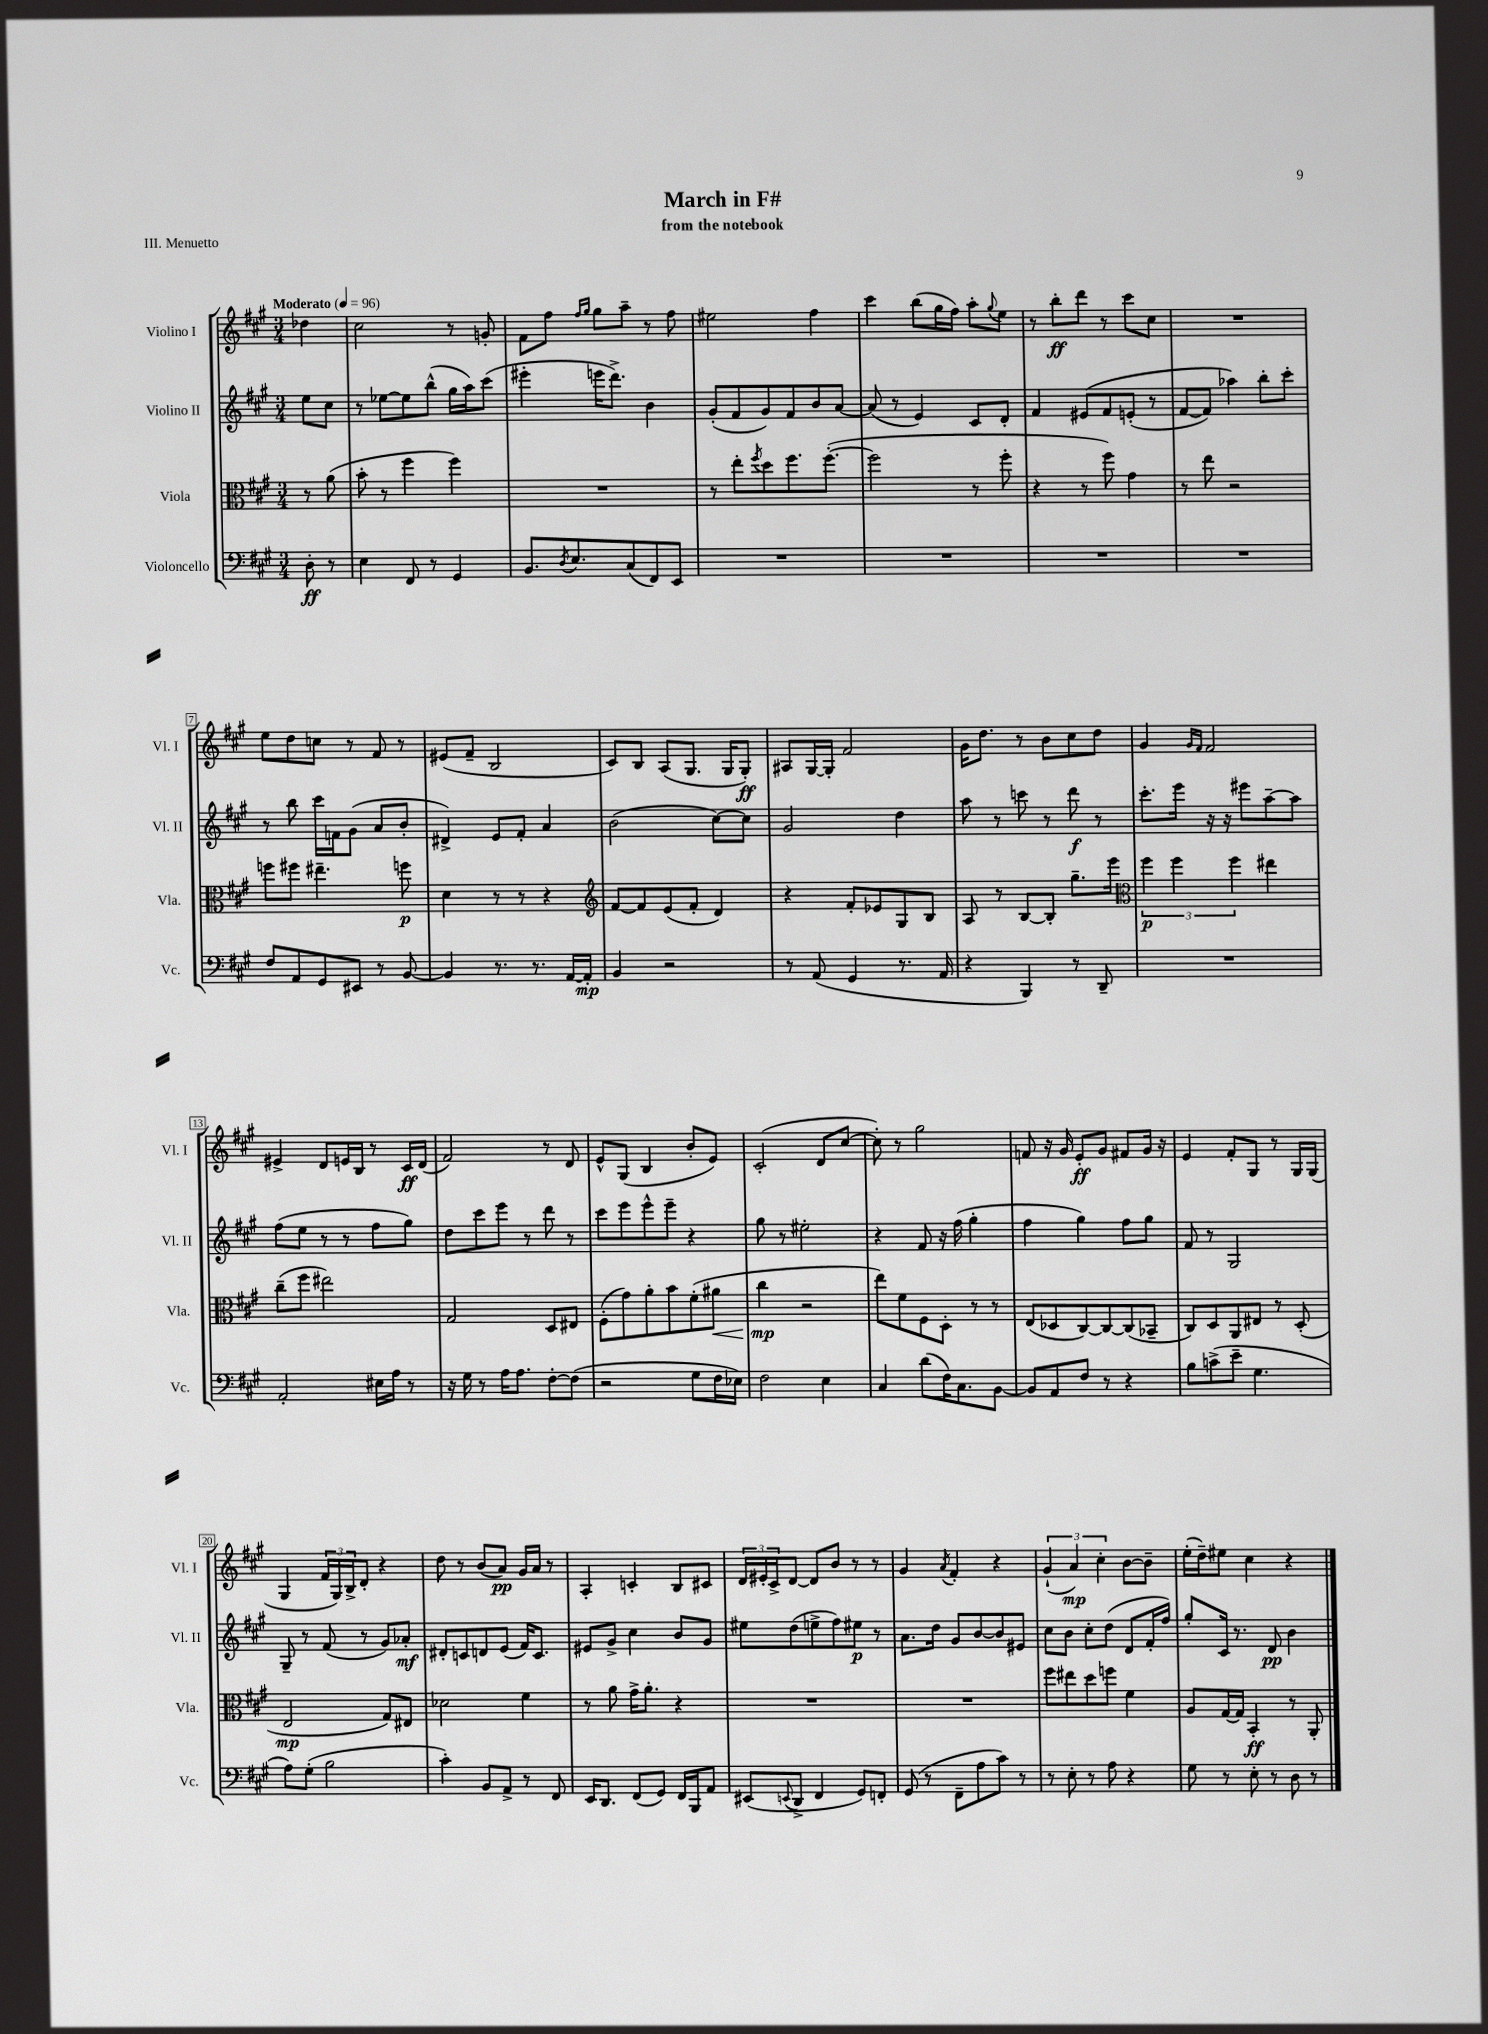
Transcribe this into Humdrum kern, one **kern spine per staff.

**kern	**kern	**kern	**kern
*staff4	*staff3	*staff2	*staff1
*clefF4	*clefC3	*clefG2	*clefG2
*k[f#c#g#]	*k[f#c#g#]	*k[f#c#g#]	*k[f#c#g#]
*M3/4	*M3/4	*M3/4	*M3/4
*MM96	*MM96	*MM96	*MM96
8D'	8r	8ee	4dd-
8r	(8a	8cc#	.
=	=	=	=
4E	8b'	8r	2cc#
.	8r	[8ee-	.
8FF#	4ff#	8ee-]	.
8r	.	(8bb^^	.
4GG#	4ff#)	16gg#	8r
.	.	16aa)	.
.	.	(8ccc#	8g'
=	=	=	=
8.BB	2.r	4eee#'	8f#
.	.	.	8ff#
8qD	.	.	.
8.E	.	.	.
.	.	.	16qqff#
.	.	.	16qqgg#
.	.	16eee	8gg#
.	.	8.ddd^)	.
(8C#	.	.	8aa~
8FF#)	.	4b	8r
8EE	.	.	8ff#
=	=	=	=
2.r	8r	(8g#'	2ee#
.	8ee'	8f#	.
.	8qff#	.	.
.	8dd	8g#)	.
.	8.ff#	8f#	.
.	.	8b	4ff#
.	([8.ff#'	.	.
.	.	[8a	.
=	=	=	=
2.r	2ff#]	(8a]	4ccc#
.	.	8r	.
.	.	4e)	(8bb
.	.	.	16gg#
.	.	.	16ff#)
.	8r	8c#	8aa'
.	.	.	8qqgg#
.	8ff#'	8d'	8ee
=	=	=	=
2.r	4r	4f#	8r
.	.	.	8bb'
.	8r	&(8e#	8ddd
.	8ff#)	8f#	8r
.	4g#	(8e'	8ccc#
.	.	8r	8cc#
=	=	=	=
2.r	8r	[8f#	2.r
.	8ee	8f#])	.
.	2r	4aa-&)	.
.	.	8bb'	.
.	.	8ccc#'	.
=	=	=	=
8F#	8ff	8r	8ee
8AA	8ff#	8bb	8dd
8GG#	4.ee#~	16ccc#	8cc
.	.	16f	.
8EE#	.	(8g#	8r
8r	.	8a	8f#
[8BB	8ff	8b'	8r
=	=	=	=
4BB]	4d	4d#^)	(8e#
.	.	.	8f#~
8.r	8r	8e	2B
.	8r	8f#'	.
8.r	.	.	.
.	4r	4a	.
[16AA	.	.	.
16AA']	.	.	.
=	=	=	=
*	*clefG2	*	*
4BB	[8f#	(2b	8c#)
.	8f#]	.	8B
2r	(8e	.	(8A
.	8f#'	.	8.G#
.	4d)	[8cc#)	.
.	.	.	16G#
.	.	8cc#]	8G#')
=	=	=	=
8r	4r	2g#	8A#
(8AA	.	.	[16G#
.	.	.	16G#']
4GG#	8f#'	.	2f#
.	8e-	.	.
8.r	8G#	4dd	.
.	8B	.	.
16AA	.	.	.
=	=	=	=
4r	8A	8aa	16g#
.	.	.	8.dd
.	8r	8r	.
4BBB)	[8B	8ccc	8r
.	8B']	8r	8b
8r	8.gg#~	8ddd	8cc#
8DD~	.	8r	8dd
.	16eee	.	.
=	=	=	=
*	*clefC3	*	*
2.r	6ff#	8.ccc#'	4g#
.	6ff#	.	.
.	.	16eee	.
.	.	.	16qqg#
.	.	.	16qqf#
.	.	16r	2f#
.	.	16r	.
.	6ff#	.	.
.	.	8eee#	.
.	4ee#	[8aa~	.
.	.	8aa]	.
=	=	=	=
2AA'	(8cc#~	(8ff#	4e#^
.	8ff#	8ee	.
.	2ee#)	8r	8d
.	.	8r	16e
.	.	.	16B
16E#	.	8ff#	8r
16A	.	.	.
8r	.	8gg#)	16c#
.	.	.	(16d
=	=	=	=
16r	2G#	8dd	2f#)
16G#	.	.	.
8r	.	8ccc#	.
16A	.	8eee	.
8.A	.	.	.
.	.	8r	.
[8F#'	8D	8ddd	8r
(8F#]	8E#	8r	8d
=	=	=	=
2r	(8F#'	8ccc#	8e^^
.	8g#)	8eee	(8G#
.	8a'	8eee^^	4B
.	8b	8eee~	.
8G#	(8f#'	4r	8b'
16F#	8a#	.	8e)
16E-)	.	.	.
=	=	=	=
2F#	4cc#	8gg#	(2c#'
.	.	8r	.
.	2r	2ee#'	.
4E	.	.	8d
.	.	.	[8cc#
=	=	=	=
4C#	8ee)	4r	8cc#'])
.	8f#	.	8r
(8d	8F#	8f#	2gg#
16F#)	8D'	16r	.
8.C#	.	(16ff#	.
.	8r	4gg#'	.
[8BB	8r	.	.
=	=	=	=
8BB]	(8E	4ff#	8f
8AA	8D-	.	16r
.	.	.	16g#
8F#	[8C#)	4gg#)	8e'
8r	8C#_	.	8g#
4r	(8C#]	8ff#	8f#
.	8BB-~	8gg#	16g#
.	.	.	16r
=	=	=	=
8B	8C#)	8f#	4e
(8c^	8D	8r	.
8e~	8AA	2G#	8f#'
4.G#	8E#	.	8G#
.	8r	.	8r
.	(8D'	.	16G#
.	.	.	(16G#
=	=	=	=
8A)	2E	8G#~	4G#
(8G#'	.	8r	.
2B	.	(8f#	24f#
.	.	.	24G#)
.	.	.	24B^
.	.	8r	8d'
.	8G#)	8g#)	4r
.	8E#	8a-'	.
=	=	=	=
4c#')	2d-	8d#'	8dd
.	.	8c	8r
8BB	.	8d	(8b
8AA^	.	(8e	8a)
8r	4f#	16f#)	16g#
.	.	8.c	16a
8FF#	.	.	8r
=	=	=	=
16EE	8r	8e#	4A'
8.DD	.	.	.
.	8a	8g#^	.
(8FF#	16g#^	4cc#	4c'
.	8.a'	.	.
8GG#)	.	.	.
16FF#	4r	8b	8B
16BBB	.	.	.
8AA	.	8g#	8c#
=	=	=	=
(8EE#	2.r	8ee#	24d
.	.	.	24e#'
.	.	.	24c#^
8qqEE	.	.	.
8DD^	.	(8dd	[8d
4FF#	.	8ee^	8d]
.	.	8ff#)	8b
8GG#)	.	8ee#	8r
8FF'	.	8r	8r
=	=	=	=
(8GG#	2.r	8.a	4g#
8r	.	.	.
.	.	16dd	.
.	.	.	8qa
8FF#~	.	8g#	4f#'
8A	.	[8b	.
8c#)	.	8b]	4r
8r	.	8e#	.
=	=	=	=
8r	8ff#	8cc#	(6g#`
8E'	8ee#	8b	.
.	.	.	6a)
8r	8dd	8cc#'	.
.	.	.	6cc#'
8A	8ff	(8dd	.
4r	4f#	8d	[8b
.	.	16f#'	8b~]
.	.	16ff#)	.
=	=	=	=
8G#	8A	8gg#'	(16ee'
.	.	.	16dd~)
8r	[16G#	16c#	8ee#
.	16G#]	8.r	.
8E'	4BB'	.	4cc#
8r	.	8d	.
8D	8r	4b	4r
8r	8AA'	.	.
==	==	==	==
*-	*-	*-	*-
